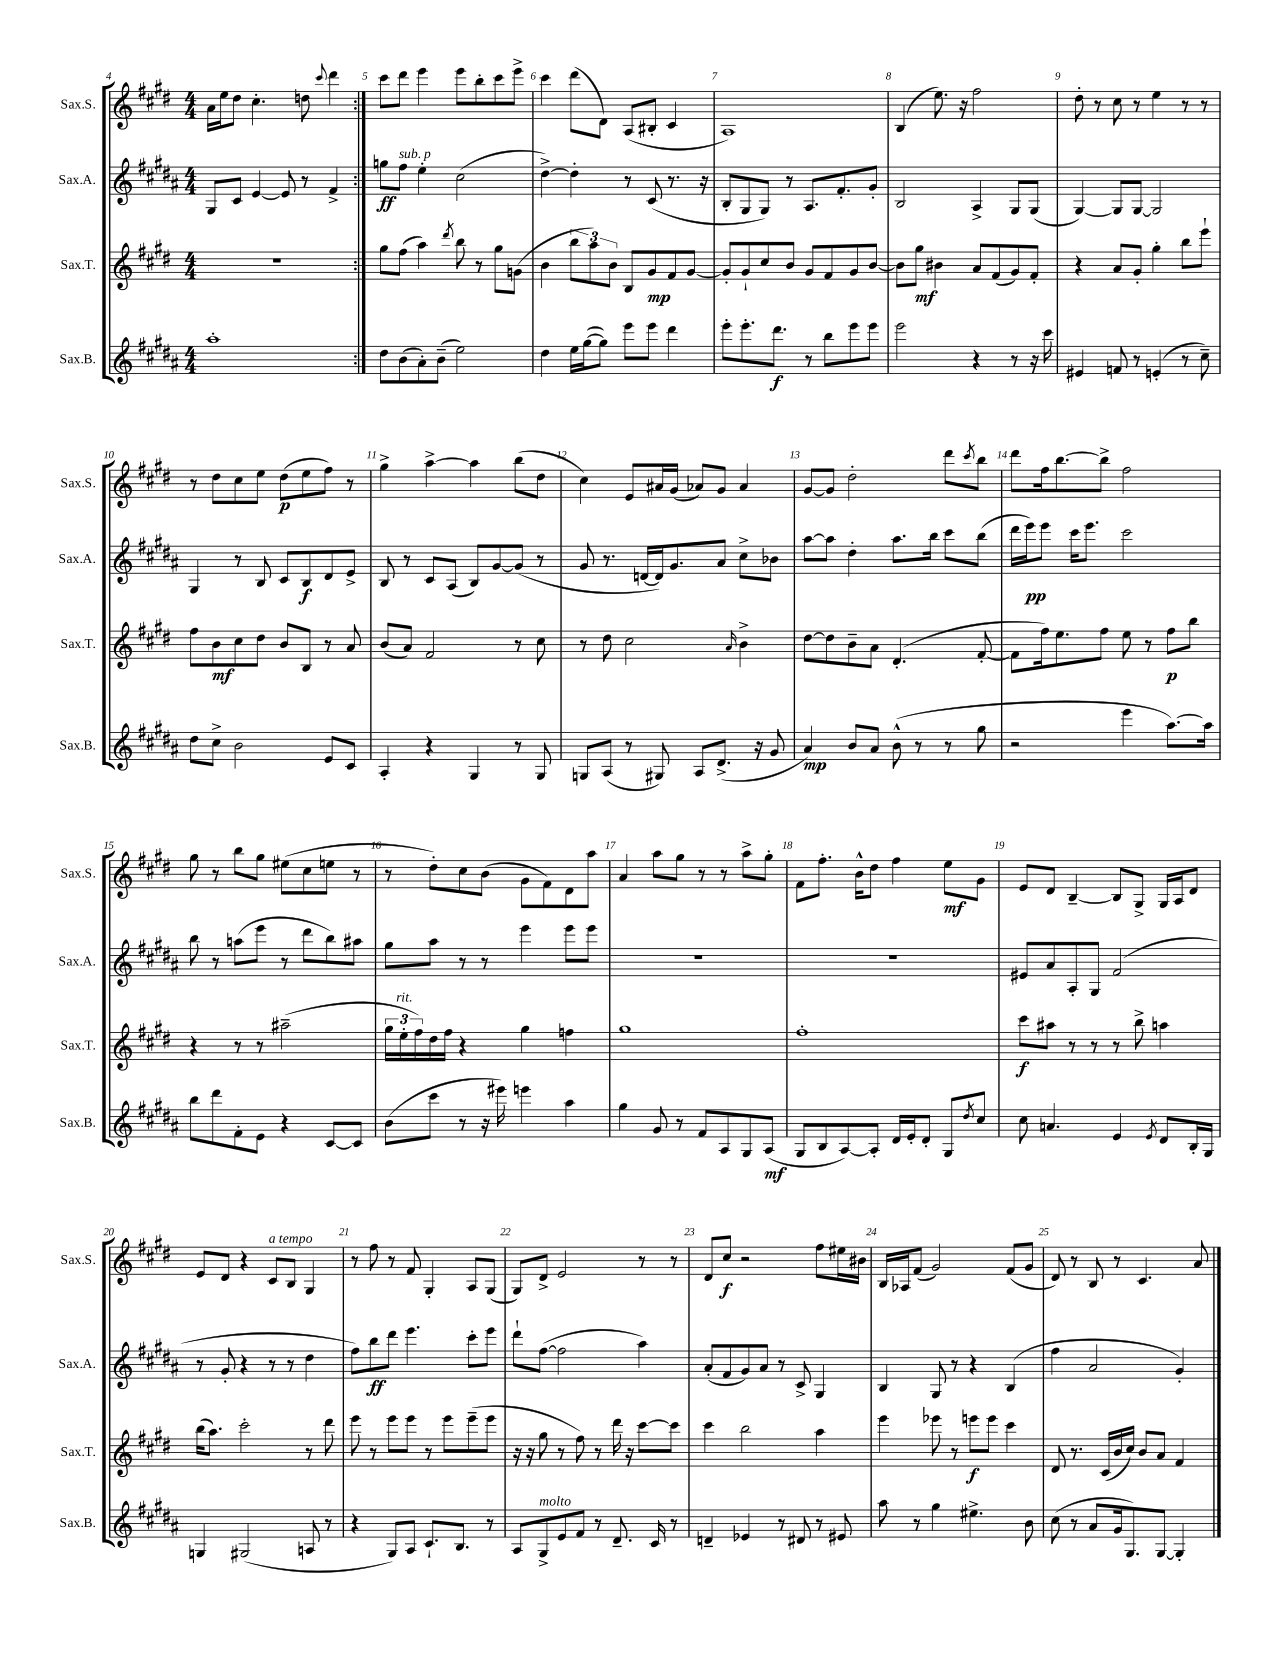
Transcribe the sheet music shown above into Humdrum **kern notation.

**kern	**kern	**kern	**kern
*staff4	*staff3	*staff2	*staff1
*clefG2	*clefG2	*clefG2	*clefG2
*k[f#c#g#d#a#]	*k[f#c#g#d#]	*k[f#c#g#d#a#]	*k[f#c#g#d#]
*M4/4	*M4/4	*M4/4	*M4/4
1aa#'	1r	8G#/L	16a\LL
.	.	.	16ee\J
.	.	8c#/J	8dd#\J
.	.	[4e/	4.cc#'\
.	.	8e/]	.
.	.	8r	8dd\
.	.	.	8qqccc#/
.	.	4f#^/	4ddd#\
=:|!	=:|!	=:|!	=:|!
8dd#\L	8gg#\L	8gg\L	8ccc#\L
(8b\	(8ff#\J	8ff#\J	8ddd#\J
8a#'\)	4aa\)	4ee'\	4eee\
(8b~\J	.	.	.
.	8qddd#/	.	.
2ee\)	8bb\	(2cc#\	8eee\L
.	8r	.	8bb'\
.	8gg#\L	.	8ccc#\
.	(8g\J	.	8eee^\J
=	=	=	=
4dd#\	4b\	[4dd#^\)	4ccc#\
16ee\LL	12bb\L	4dd#'\]	(8ddd#\L
([16gg#\J	.	.	.
.	12aa\)	.	.
8gg#\]J)	.	.	8d#\J)
.	12b\J	.	.
8eee\L	8B/L	8r	(8A/L
8eee\J	8g#/	(8c#/	8B#'/J
4ddd#\	8f#/	8.r	4c#/
.	[8g#/J	.	.
.	.	16r	.
=	=	=	=
8eee'\L	8g#'/]L	8B'/L	1A)
8.eee'\	8g#`/	8G#/	.
.	8cc#/	8G#/J)	.
8.ddd#\J	.	.	.
.	8b/J	8r	.
8r	8g#/L	8.A#/L	.
8bb\L	8f#/	.	.
.	.	8.f#'/	.
8eee\	8g#/	.	.
8eee\J	[8b/J	8g#'/J	.
=	=	=	=
2eee\	8b\]L	2B/	(4B/
.	8gg#\J	.	.
.	4b#\	.	8.ee\)
.	.	.	16r
4r	8a/L	4A#^/	2ff#\
.	(8f#/	.	.
8r	8g#/)	8G#/L	.
16r	8f#'/J	(8G#/J	.
16ccc#\	.	.	.
=	=	=	=
4e#/	4r	[4G#/)	8dd#'\
.	.	.	8r
8f/	8a/L	8G#/]L	8cc#\
8r	8g#'/J	[8G#/J	8r
(4e'/	4gg#'\	2G#/]	4ee\
8r	8bb\L	.	8r
8cc#~\)	8eee`\J	.	8r
=	=	=	=
8dd#\L	8ff#\L	4G#/	8r
8cc#^\J	8b\	.	8dd#\L
2b\	8cc#\	8r	8cc#\
.	8dd#\J	8B/	8ee\J
.	8b/L	8c#/L	(8dd#\L
.	8B/J	8B/	8ee\
8e/L	8r	8d#/	8ff#\J)
8c#/J	8a/	8e^/J	8r
=	=	=	=
4A#'/	(8b/L	8B/	4gg#^\
.	8a/J)	8r	.
4r	2f#/	8c#/L	[4aa^\
.	.	(8A#/J	.
4G#/	.	8B/L)	4aa\]
.	.	[8g#/	.
8r	8r	(8g#/]J	(8bb\L
8G#/	8cc#\	8r	8dd#\J
=	=	=	=
8G/L	8r	8g#/	4cc#\)
(8A#/J	8dd#\	8.r	.
8r	2cc#\	.	8e/L
.	.	[16d/LL	.
8G#/)	.	16d/]J)	16a#/L
.	.	8.g#/	(16g#/JJ
8A#/L	.	.	8a-/L)
(8.d#^/J	.	8a#/J	8g#/J
.	16qqa/	.	.
.	4b^\	8cc#^\L	4a-/
16r	.	.	.
8g#/	.	8b-\J	.
=	=	=	=
4a#/)	[8dd#\L	[8aa#\L	[8g#/L
.	8dd#\]	8aa#\]J	8g#/]J
8b/L	8b~\	4dd#'\	2dd#'\
8a#/J	8a\J	.	.
(8b^^\	(4.d#'/	8.aa#\L	.
8r	.	.	.
.	.	16bb\Jk	.
8r	.	8ccc#\L	8ddd#\L
.	.	.	8qccc#/
8gg#\	[8f#'/	(8bb\J	8bb\J
=	=	=	=
2r	8f#\]L	16ddd#\LL	8ddd#\L
.	.	16eee\J)	.
.	16ff#\k)	8eee\J	16ff#\k
.	8.ee\	.	[8.bb\
.	.	16ccc#\LK	.
.	.	8.eee\J	.
.	8ff#\J	.	8bb^\]J
4eee\	8ee\	2ccc#\	2ff#\
.	8r	.	.
[8.aa#\L)	8ff#\L	.	.
.	8bb\J	.	.
16aa#\]Jk	.	.	.
=	=	=	=
8bb\L	4r	8bb\	8gg#\
8ddd#\	.	8r	8r
8f#'\	8r	(8aa\L	8bb\L
8e\J	8r	8eee\J	8gg#\J
4r	(2aa#~\	8r	(8ee#\L
.	.	8ddd#\L	8cc#\
[8c#/L	.	8bb\)	8ee\J
8c#/]J	.	8aa#\J	8r
=	=	=	=
(8b\L	24gg#\LL	8gg#\L	8r
.	24ee'\	.	.
.	24ff#\)	.	.
8ccc#\J	16dd#\	8aa#\J	8dd#'\L)
.	16ff#\JJ	.	.
8r	4r	8r	8cc#\
16r	.	8r	(8b\J
16eee#\)	.	.	.
4eee\	4gg#\	4eee\	8g#\L
.	.	.	8f#\)
4aa#\	4ff\	8eee\L	8d#\
.	.	8eee\J	8aa\J
=	=	=	=
4gg#\	1gg#	1r	4a/
8g#/	.	.	8aa\L
8r	.	.	8gg#\J
8f#/L	.	.	8r
8A#/	.	.	8r
8G#/	.	.	8aa^\L
(8A#/J	.	.	8gg#'\J
=	=	=	=
8G#/L	1ff#'	1r	8f#\L
8B/	.	.	8.ff#'\J
[8A#/)	.	.	.
.	.	.	16b^^\LK
8A#'/]J	.	.	8dd#\J
16d#/LL	.	.	4ff#\
16e'/J	.	.	.
8d#'/J	.	.	.
8G#/L	.	.	8ee\L
8qdd#/	.	.	.
8cc#/J	.	.	8g#\J
=	=	=	=
8cc#\	8ccc#\L	8e#/L	8e/L
4.a/	8aa#\J	8a#/	8d#/J
.	8r	8A#'/	[4B~/
.	8r	8G#/J	.
4e/	8r	(2f#/	8B/]L
.	8bb^\	.	8G#^/J
8qe/	.	.	.
8d#/L	4aa\	.	16G#/LL
.	.	.	16A/J
16B'/L	.	.	8d#/J
16G#/JJ	.	.	.
=	=	=	=
4G/	(16bb\LK	8r	8e/L
.	8.aa\J)	.	.
.	.	8g#'/	8d#/J
(2G#/	2ccc#'\	4r	4r
.	.	8r	8c#/L
.	.	8r	8B/J
8A/	8r	4dd#\	4G#/
8r	8ddd#\	.	.
=	=	=	=
4r	8eee\	8ff#\L)	8r
.	8r	8bb\	8ff#\
8G#/L)	8eee\L	8ddd#\J	8r
8A#/J	8eee\J	4.eee\	8f#/
8.c#`/L	8r	.	4G#'/
.	8eee\L	.	.
8.B/J	.	.	.
.	(8eee~\	8ccc#'\L	8A/L
8r	8eee\J	8eee\J	(8G#/J
=	=	=	=
8A#/L	16r	8ddd#`\L	8G#/L)
.	16r	.	.
8G#^/	8gg#\	([8ff#\J	8d#^/J
8e/	8r	2ff#\]	2e/
8f#/J	8ff#\)	.	.
8r	8r	.	.
8.d#~/	16ddd#\	.	.
.	16r	.	.
.	[8ccc#\L	4aa#\)	8r
16c#/	.	.	.
8r	8ccc#\]J	.	8r
=	=	=	=
4d~/	4ccc#\	(8a#'/L	8d#/L
.	.	8f#/	8cc#/J
4e-/	2bb\	8g#/)	2r
.	.	8a#/J	.
8r	.	8r	.
8d#/	.	8c#^/	.
8r	4aa\	4G#/	8ff#\L
8e#/	.	.	16ee#\L
.	.	.	16b#\JJ
=	=	=	=
8aa#\	4eee\	4B/	16B/LL
.	.	.	16A-/J
8r	.	.	(8f#/J
4gg#\	8eee-\	8G#/	2g#/)
.	8r	8r	.
4.ee#^\	8eee\L	4r	.
.	8eee\J	.	.
.	4ccc#\	(4B/	(8f#/L
8b\	.	.	8g#/J
=	=	=	=
(8cc#\	8d#/	4ff#\	8d#/)
8r	8.r	.	8r
8a#/L	.	2a#/	8B/
.	(16c#/LL	.	.
16g#/k	16b/	.	8r
8.G#/)	16cc#/JJ)	.	.
.	8b/L	.	4.c#/
[8G#/J	8a/J	.	.
4G#'/]	4f#/	4g#'/)	.
.	.	.	8a/
==	==	==	==
*-	*-	*-	*-
